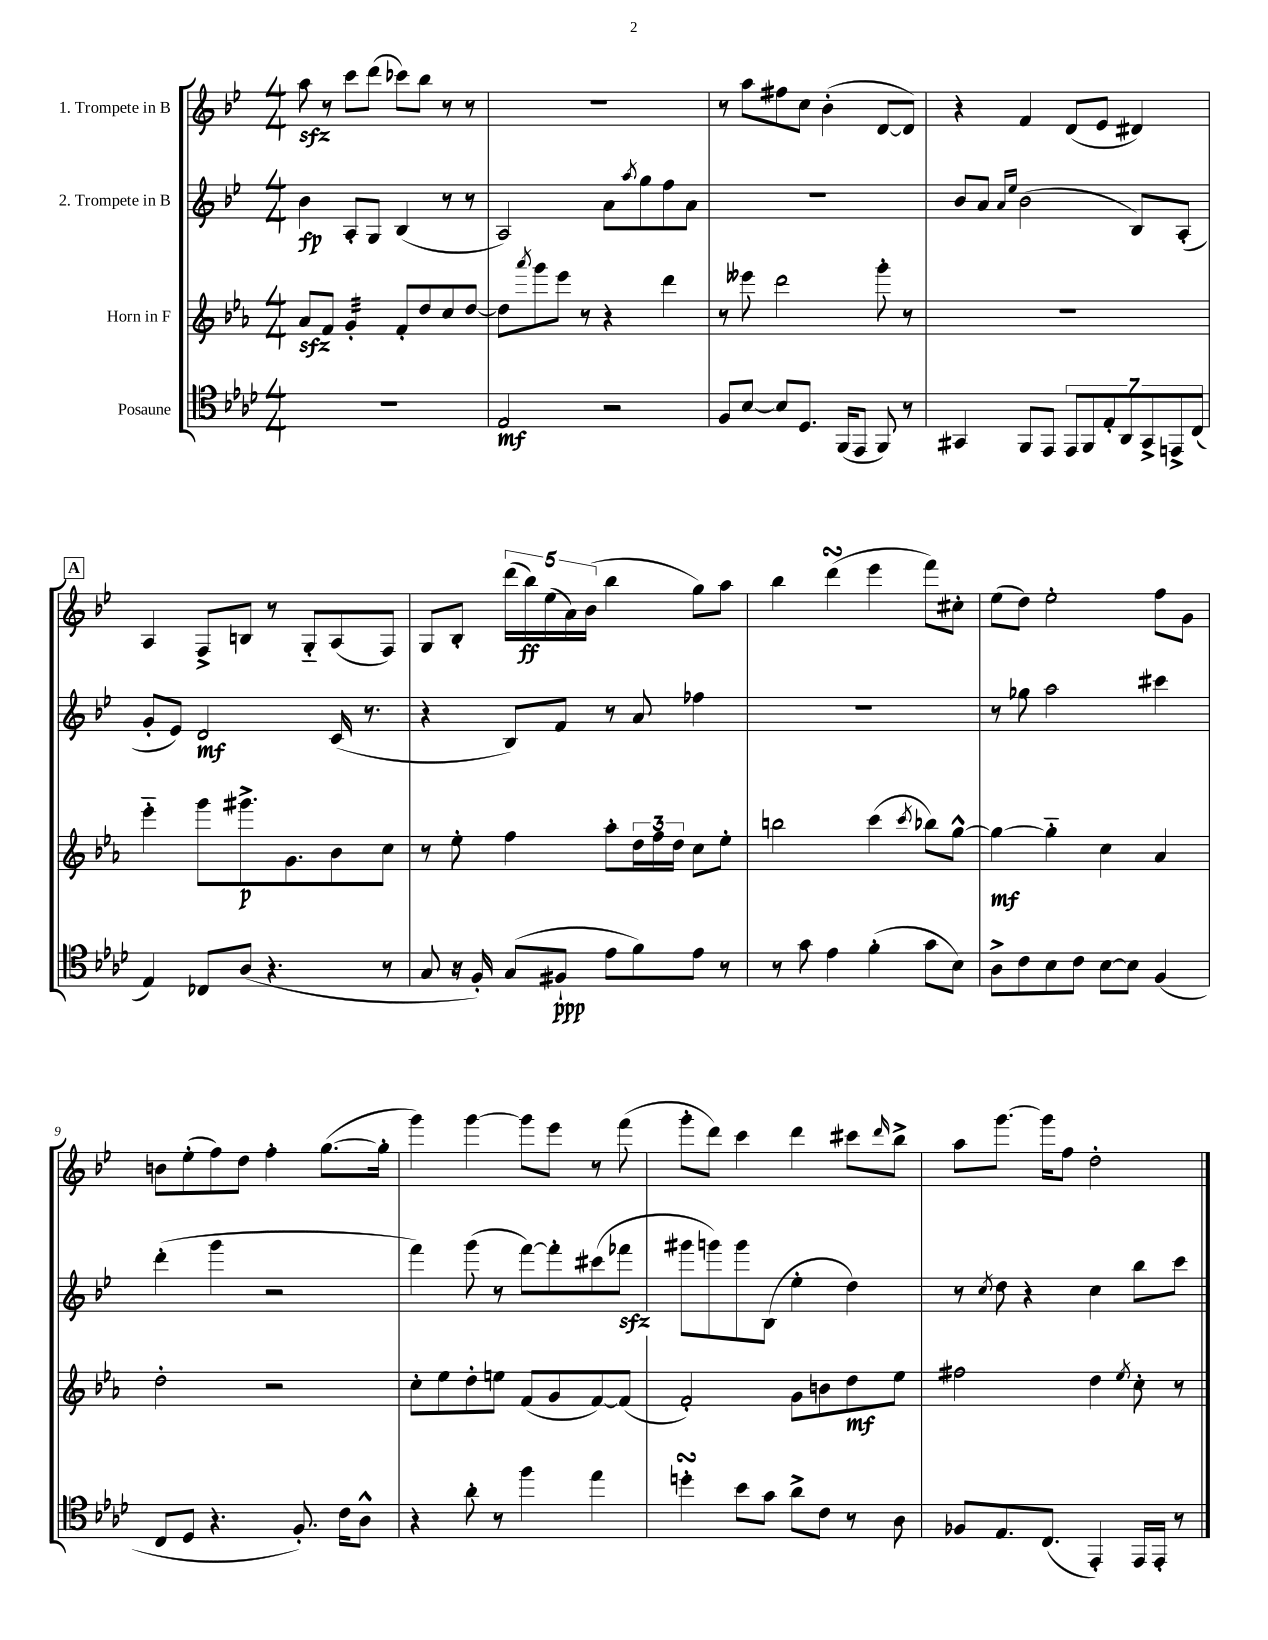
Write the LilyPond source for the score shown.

<<
\new StaffGroup <<
\new Staff = "s0" \with { instrumentName = "1. Trompete in B" } {
    \clef treble \key bes \major \numericTimeSignature \time 4/4
    a''8\sfz r8 c'''8 d'''8( ces'''8) bes''8 r8 r8 |
    R1 |
    r8 a''8 fis''8 c''8 bes'4-.( d'8~ d'8) |
    r4 f'4 d'8( ees'8 dis'4) |
    \mark \markup { \box "A" } a4 f8-> b8 r8 g8-_ a8( f8) |
    g8 bes8-. \tuplet 5/4 { d'''16( bes''16\ff) ees''16( a'16) bes'16( } bes''4 g''8) a''8 |
    bes''4 d'''4\turn( ees'''4 f'''8) cis''8-. |
    ees''8( d''8) ees''2-. f''8 g'8 |
    b'8 ees''8-.( f''8) d''8 f''4-. g''8.~( g''16-. |
    g'''4) g'''4~ g'''8 ees'''8 r8 f'''8( |
    g'''8-. d'''8) c'''4 d'''4 cis'''8 \grace { d'''16 } bes''8-> |
    a''8 g'''8.~ g'''16 f''8 d''2-. \bar "|." |
}
\new Staff = "s1" \with { instrumentName = "2. Trompete in B" } {
    \clef treble \key bes \major \numericTimeSignature \time 4/4
    bes'4\fp a8-. g8 bes4( r8 r8 |
    a2) a'8 \acciaccatura { a''8 } g''8 f''8 a'8 |
    R1 |
    bes'8 a'8 \grace { a'16 ees''16 } bes'2( bes8) a8-.( |
    \mark \markup { \box "A" } g'8-. ees'8) d'2\mf c'16( r8. |
    r4 bes8) f'8 r8 a'8 fes''4 |
    R1 |
    r8 ges''8 a''2 cis'''4 |
    d'''4-.( g'''4 r2 |
    f'''4) g'''8( r8 f'''8~) f'''8-. cis'''8( fes'''8\sfz |
    gis'''8 g'''8) g'''8 bes8( ees''4-. d''4) |
    r8 \acciaccatura { c''8 } d''8 r4 c''4 bes''8 c'''8 \bar "|." |
}
\new Staff = "s2" \with { instrumentName = "Horn in F" } {
    \clef treble \key ees \major \numericTimeSignature \time 4/4
    aes'8\sfz f'8 g'4:32-. f'8-. d''8 c''8 d''8~ |
    d''8 \acciaccatura { aes'''8 } g'''8 ees'''8 r8 r4 d'''4 |
    r8 eeses'''8 d'''2 g'''8-. r8 |
    R1 |
    \mark \markup { \box "A" } ees'''4-_ g'''8 gis'''8.->\p g'8. bes'8 c''8 |
    r8 ees''8-. f''4 aes''8-. \tuplet 3/2 { d''16 f''16 d''16 } c''8 ees''8-. |
    b''2 c'''4( \acciaccatura { c'''8 } bes''8) g''8~-^ |
    g''4~\mf g''4-_ c''4 aes'4 |
    d''2-. r2 |
    c''8-. ees''8 d''8-. e''8 f'8( g'8 f'8~) f'8( |
    f'2-.) g'8 b'8 d''8\mf ees''8 |
    fis''2 d''4 \acciaccatura { ees''8 } c''8-. r8 \bar "|." |
}
\new Staff = "s3" \with { instrumentName = "Posaune" } {
    \clef tenor \key aes \major \numericTimeSignature \time 4/4
    R1 |
    ees2\mf r2 |
    f8 bes8~ bes8 des8. f,16( ees,8 f,8) r8 |
    gis,4 f,8 ees,8 \tuplet 7/4 { ees,8 f,8 ees8-. aes,8 gis,8-> e,8-> c8( } |
    \mark \markup { \box "A" } ees4) ces8 aes8( r4. r8 |
    g8 r16 f16-.) g8( fis8-!\ppp ees'8 f'8) ees'8 r8 |
    r8 g'8 ees'4 f'4-.( g'8 bes8) |
    aes8-> c'8 bes8 c'8 bes8~ bes8 f4( |
    c8 des8 r4. f8.-.) c'16 aes8-^ |
    r4 aes'8-. r8 f''4 ees''4 |
    d''4-.\turn bes'8 g'8 aes'8-> c'8 r8 aes8 |
    fes8 ees8. c8.( ees,4-.) ees,16 ees,16-. r8 \bar "|." |
}
>>
>>
